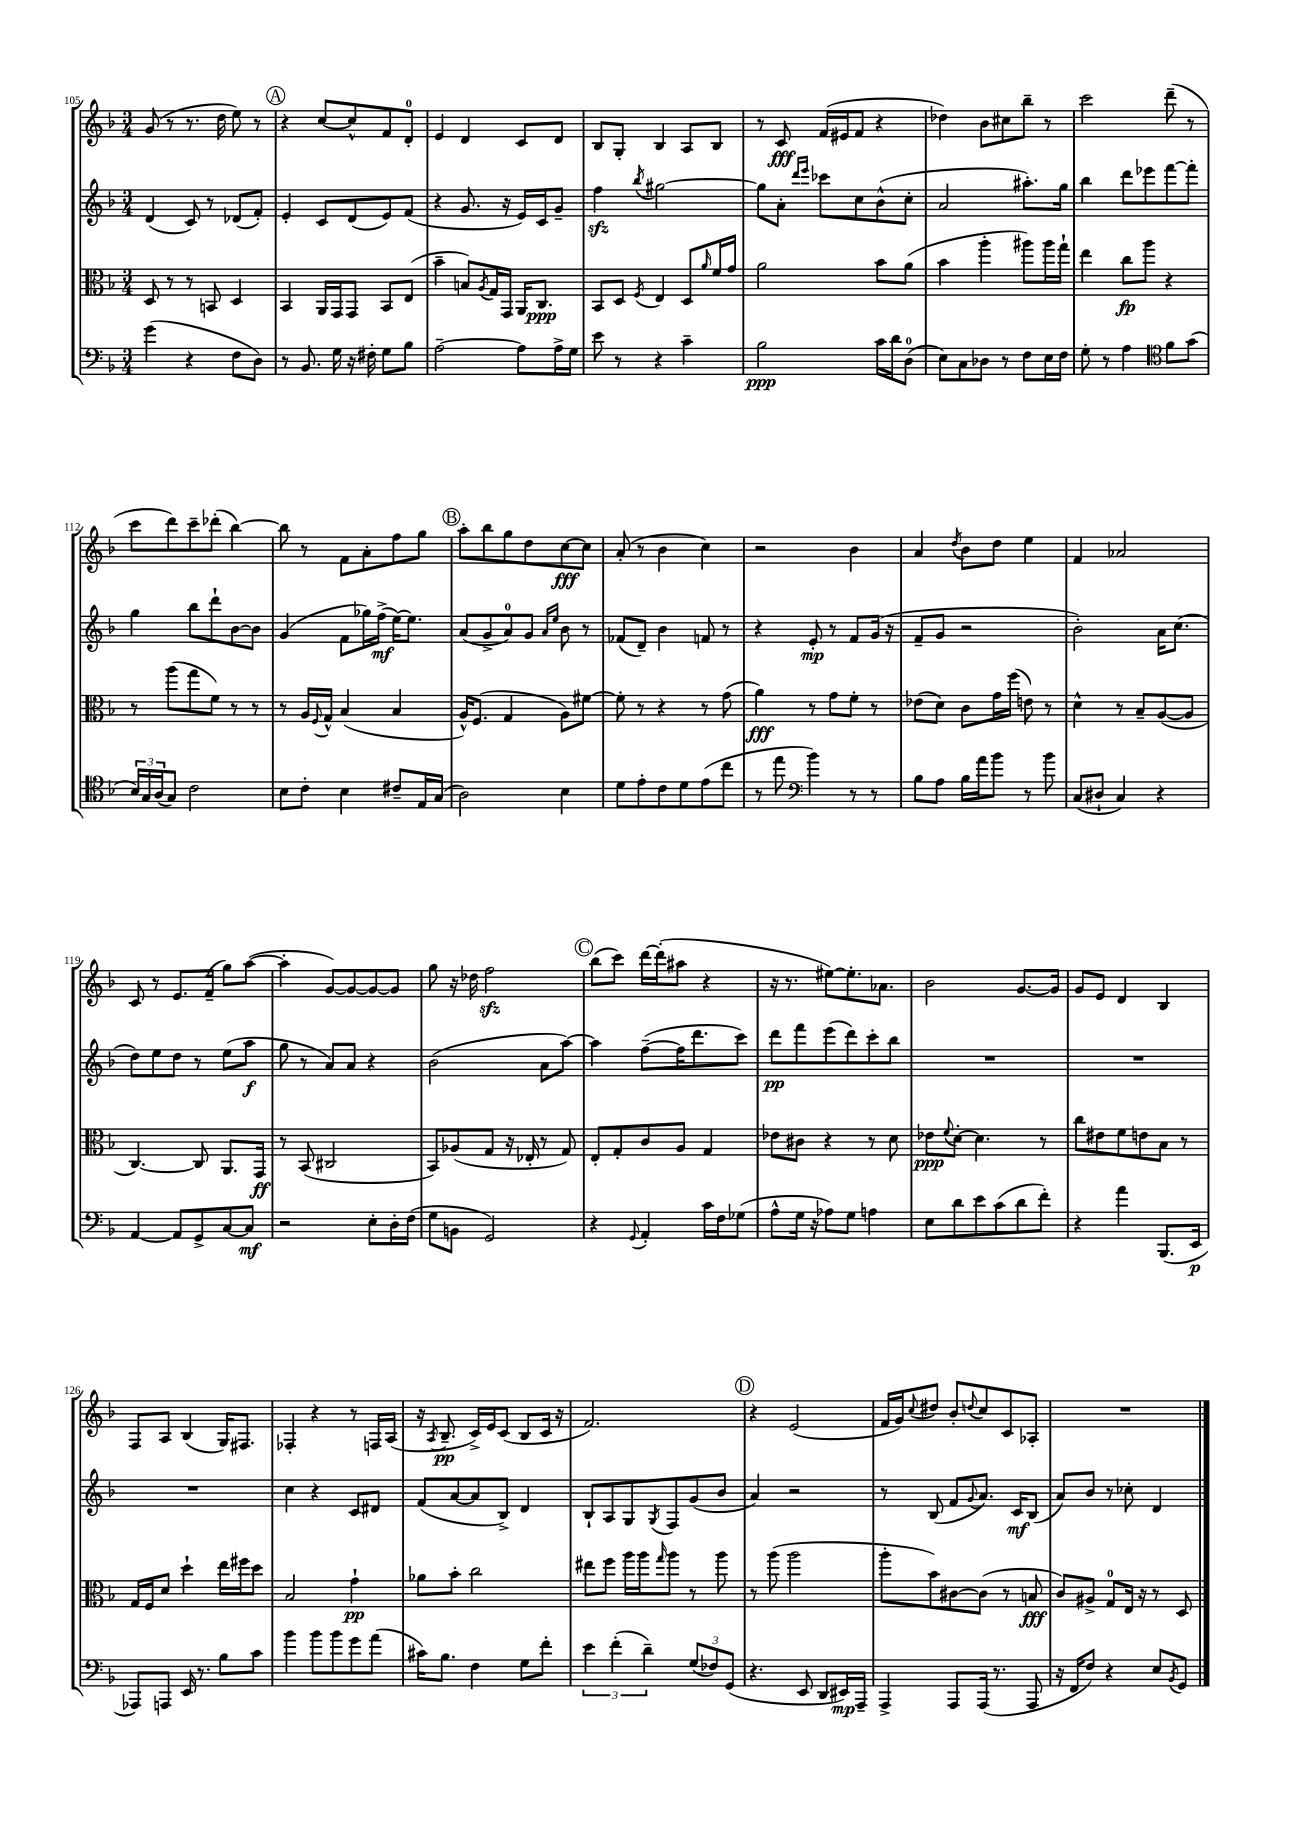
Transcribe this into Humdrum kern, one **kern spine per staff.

**kern	**dynam	**kern	**dynam	**kern	**dynam	**kern	**dynam
*part4	*part4	*part3	*part3	*part2	*part2	*part1	*part1
*staff4	*staff4	*staff3	*staff3	*staff2	*staff2	*staff1	*staff1
*clefF4	*	*clefC3	*	*clefG2	*	*clefG2	*
*k[b-]	*	*k[b-]	*	*k[b-]	*	*k[b-]	*
*M3/4	*	*M3/4	*	*M3/4	*	*M3/4	*
=105	=105	=105	=105	=105	=105	=105	=105
(4g\	.	8D/	.	(4d/	.	(8g/	.
.	.	8r	.	.	.	8r	.
4r	.	8r	.	8c/)	.	8.r	.
.	.	8BBn/	.	8r	.	.	.
.	.	.	.	.	.	16dd\	.
8F\L	.	4D/	.	(8d-X/L	.	8ee\)	.
8D\J)	.	.	.	8f'/J)	.	8r	.
!!LO:REH:place=s1:t=A
=106	=106	=106	=106	=106	=106	=106	=106
8r	.	4BB-/	.	4e'/	.	4r	.
8.BB-/	.	.	.	.	.	.	.
.	.	16AA/LL	.	8c/L	.	[8cc/L	.
16G\	.	16GG/J	.	.	.	.	.
16r	.	8GG/J	.	(8d/	.	8cc^^/]	.
16F#X'\	.	.	.	.	.	.	.
8G\L	.	8BB-/L	.	8e/)	.	8f/	.
8B-\J	.	(8E/J	.	(8f/J	.	8d'/J	.
=107	=107	=107	=107	=107	=107	=107	=107
[2A~\	.	4b-~\	.	4r	.	4e/	.
.	.	8Bn/L)	.	8.g/	.	4d/	.
.	.	8qA/	.	.	.	.	.
.	.	16G/L	.	.	.	.	.
.	.	16GG/JJ	.	16r	.	.	.
8A\L]	.	16AA/KL	.	16e/LL)	.	8c/L	.
.	.	8.C/J	ppp	16c/J	.	.	.
16A^\L	.	.	.	8g~/J	.	8d/J	.
16G\JJ	.	.	.	.	.	.	.
=108	=108	=108	=108	=108	=108	=108	=108
8e\	.	8BB-/L	.	4ffzz\	.	8B-/L	.
8r	.	8D/J	.	.	.	8G'/J	.
.	.	8qF/	.	8qbb-/	.	.	.
4r	.	4E/	.	[2gg#X\	.	4B-/	.
4c~\	.	8D/L	.	.	.	8A/L	.
.	.	16qqa/	.	.	.	.	.
.	.	16f/L	.	.	.	8B-/J	.
.	.	16g/JJ	.	.	.	.	.
=109	=109	=109	=109	=109	=109	=109	=109
2B-\	ppp	2a\	.	8gg#\L]	.	8r	.
.	.	.	.	8a'\J	.	8c/	fff
.	.	.	.	16qqddd/LL	.	.	.
.	.	.	.	16qqeee/JJ	.	.	.
.	.	.	.	8ccc-X\L	.	(16f/LL	.
.	.	.	.	.	.	16e#X/J	.
.	.	.	.	8cc\	.	8f/J	.
16c\LL	.	8b-\L	.	(8b-^^\	.	4r	.
16d\J	.	.	.	.	.	.	.
(8D\J	.	(8a\J	.	8cc'\J	.	.	.
=110	=110	=110	=110	=110	=110	=110	=110
8E\L)	.	4b-\	.	2a/	.	4dd-X\)	.
8C\	.	.	.	.	.	.	.
8D-X\J	.	4aa'\	.	.	.	8b-\L	.
8r	.	.	.	.	.	8cc#X\	.
8F\L	.	8aa#X\L)	.	8.aa#X'\L)	.	8bb-~\J	.
16E\L	.	16aa#\L	.	.	.	8r	.
16F\JJ	.	16gg`\JJ	.	16gg\Jk	.	.	.
=111	=111	=111	=111	=111	=111	=111	=111
8G'\	.	4ee\	.	4bb-\	.	2ccc\	.
8r	.	.	.	.	.	.	.
4A\	.	8cc\L	fp	8ddd\L	.	.	.
.	.	8aa\J	.	8eee-X\	.	.	.
*clefC4	*	*	*	*	*	*	*
8f\L	.	4r	.	[8fff\	.	(8ddd~\	.
(8g\J	.	.	.	8fff'\J]	.	8r	.
!!LO:LB:g=z
=112	=112	=112	=112	=112	=112	=112	=112
24B-/LL)	.	8r	.	4gg\	.	8ccc\L	.
24G/	.	.	.	.	.	.	.
(24A/J	.	.	.	.	.	.	.
8G/J)	.	(8aa\L	.	.	.	8ddd\)	.
2c\	.	8gg\	.	8bb-\L	.	8ccc~\	.
.	.	8f\J)	.	8ddd`\	.	(8ddd-X'\J	.
.	.	8r	.	[8b-\	.	[4bb-\)	.
.	.	8r	.	8b-\J]	.	.	.
=113	=113	=113	=113	=113	=113	=113	=113
8B-\L	.	8r	.	(4g/	.	8bb-\]	.
8c'\J	.	16A/LL	.	.	.	8r	.
.	.	8qqF/	.	.	.	.	.
.	.	16G^^/JJ	.	.	.	.	.
4B-\	.	(4B-/	.	8f\L	.	8f\L	.
.	.	.	.	16gg-X\L)	.	8a'\	.
.	.	.	.	(16ff^\JJ	mf	.	.
8c#X~/L	.	4B-/	.	[16ee\KL)	.	8ff\	.
.	.	.	.	8.ee\J]	.	.	.
16E/L	.	.	.	.	.	8gg\J	.
(16G/JJ	.	.	.	.	.	.	.
!!LO:REH:place=s1:t=B
=114	=114	=114	=114	=114	=114	=114	=114
2A\)	.	16A^^/KL)	.	(8a/L	.	8aa'\L	.
.	.	(8.F/J	.	.	.	.	.
.	.	.	.	8g^/	.	8bb-\	.
.	.	4G/	.	8a/)	.	8gg\	.
.	.	.	.	8g/J	.	8dd\	.
.	.	.	.	16qqa/LL	.	.	.
.	.	.	.	16qqee/JJ	.	.	.
4B-\	.	8A\L)	.	8b-\	.	[8cc\	fff
.	.	[8f#X\J	.	8r	.	8cc\J]	.
=115	=115	=115	=115	=115	=115	=115	=115
8d\L	.	8f#'\]	.	(8f-X/L	.	(8a'/	.
8e'\	.	8r	.	8d~/J)	.	8r	.
8c\	.	4r	.	4b-\	.	4b-\	.
8d\	.	.	.	.	.	.	.
(8e\	.	8r	.	8fn/	.	4cc\)	.
8cc\J	.	(8g\	.	8r	.	.	.
=116	=116	=116	=116	=116	=116	=116	=116
8r	.	4a\)	fff	4r	.	2r	.
8ee\	.	.	.	.	.	.	.
*clefF4	*	*	*	*	*	*	*
4b-\)	.	8r	.	8e'/	mp	.	.
.	.	8g\L	.	8r	.	.	.
8r	.	8f'\J	.	8f/L	.	4b-\	.
8r	.	8r	.	(16g/Jk	.	.	.
.	.	.	.	16r	.	.	.
=117	=117	=117	=117	=117	=117	=117	=117
8B-\L	.	(8e-X\L	.	8f~/L	.	4a/	.
8A\J	.	8d\J)	.	8g/J	.	.	.
.	.	.	.	.	.	8qdd/	.
16B-\LL	.	8c\L	.	2r	.	8b-\L	.
16a\J	.	.	.	.	.	.	.
8b-\J	.	16g\L	.	.	.	8dd\J	.
.	.	(16ff\JJ	.	.	.	.	.
8r	.	8en\)	.	.	.	4ee\	.
8b-\	.	8r	.	.	.	.	.
=118	=118	=118	=118	=118	=118	=118	=118
(8C/L	.	4d^^\	.	2b-'\)	.	4f/	.
8D#X`/J	.	.	.	.	.	.	.
4C/)	.	8r	.	.	.	2a-X/	.
.	.	8B-~/L	.	.	.	.	.
4r	.	([8A/	.	16a\KL	.	.	.
.	.	.	.	(8.cc\J	.	.	.
.	.	8A/J]	.	.	.	.	.
!!LO:LB:g=z
=119	=119	=119	=119	=119	=119	=119	=119
[4AA/	.	[4.C/)	.	8dd\L)	.	8c/	.
.	.	.	.	8ee\	.	8r	.
8AA/L]	.	.	.	8dd\J	.	8.e/L	.
8GG^/	.	8C/]	.	8r	.	.	.
.	.	.	.	.	.	(16f~/Jk	.
[8C/	.	8.AA/L	.	(8ee\L	.	8gg\L)	.
8C/J]	mf	.	.	8aa\J	f	([8aa\J	.
.	.	16GG/Jk	ff	.	.	.	.
=120	=120	=120	=120	=120	=120	=120	=120
2r	.	8r	.	8gg\	.	4aa'\]	.
.	.	(8BB-/	.	8r	.	.	.
.	.	2C#X/	.	8a/L)	.	[8g/L)	.
.	.	.	.	8a/J	.	8g/_	.
8E'\L	.	.	.	4r	.	8g/_	.
16D'\L	.	.	.	.	.	8g/J]	.
(16F\JJ	.	.	.	.	.	.	.
=121	=121	=121	=121	=121	=121	=121	=121
8G\L	.	8BB-/L)	.	(2b-\	.	8gg\	.
8BBn\J	.	(8A-X/	.	.	.	16r	.
.	.	.	.	.	.	16dd-X\	.
2GG/)	.	8G/J	.	.	.	2ffzz\	.
.	.	16r	.	.	.	.	.
.	.	16E-X'/	.	.	.	.	.
.	.	8r	.	8a\L	.	.	.
.	.	8G/)	.	[8aa\J)	.	.	.
!!LO:REH:place=s1:t=C
=122	=122	=122	=122	=122	=122	=122	=122
4r	.	8E'/L	.	4aa\]	.	(8bb-\L	.
.	.	8G'/	.	.	.	8ccc\J)	.
8qqGG/	.	.	.	.	.	.	.
4AA'/	.	8c/	.	([8ff~\L	.	[16ddd\LL	.
.	.	.	.	.	.	(16ddd'\J]	.
.	.	8A/J	.	16ff\K]	.	8aa#X\J	.
.	.	.	.	8.ddd\	.	.	.
16c\LL	.	4G/	.	.	.	4r	.
16F\J	.	.	.	.	.	.	.
(8G-X\J	.	.	.	8ccc\J)	.	.	.
=123	=123	=123	=123	=123	=123	=123	=123
8A^^\L	.	8e-X\L	.	8ddd\L	pp	16r	.
.	.	.	.	.	.	8.r	.
16G\Jk	.	8c#X\J	.	8fff\	.	.	.
16r	.	.	.	.	.	.	.
8A-X\L)	.	4r	.	(8eee\	.	[8ee#X\L)	.
8G\J	.	.	.	8ddd\)	.	8.ee#'\]	.
4An\	.	8r	.	8ccc'\	.	.	.
.	.	.	.	.	.	8.a-X\J	.
.	.	8d\	.	8bb-\J	.	.	.
=124	=124	=124	=124	=124	=124	=124	=124
8E\L	.	8e-X\L	ppp	2.r	.	2b-\	.
.	.	8qqf/	.	.	.	.	.
8d\	.	[8d'\J	.	.	.	.	.
8e\	.	4.d\]	.	.	.	.	.
(8c\	.	.	.	.	.	.	.
8d\	.	.	.	.	.	[8.g/L	.
8f'\J)	.	8r	.	.	.	.	.
.	.	.	.	.	.	16g/Jk]	.
=125	=125	=125	=125	=125	=125	=125	=125
4r	.	8cc\L	.	2.r	.	8g/L	.
.	.	8e#X\	.	.	.	8e/J	.
4a\	.	8f\	.	.	.	4d/	.
.	.	8en\	.	.	.	.	.
(8.BBB-/L	.	8B-\J	.	.	.	4B-/	.
.	.	8r	.	.	.	.	.
16EE/Jk	p	.	.	.	.	.	.
!!LO:LB:g=z
=126	=126	=126	=126	=126	=126	=126	=126
8AAA-X/L)	.	16G/LL	.	2.r	.	8F/L	.
.	.	16F/J	.	.	.	.	.
8AAAn/J	.	8d/J	.	.	.	8A/J	.
16EE/	.	4dd`\	.	.	.	(4B-/	.
8.r	.	.	.	.	.	.	.
8B-\L	.	16ee\LL	.	.	.	16G/KL)	.
.	.	16ff#X\J	.	.	.	8.F#X/J	.
8c\J	.	8dd\J	.	.	.	.	.
=127	=127	=127	=127	=127	=127	=127	=127
4b-\	.	2B-/	.	4cc\	.	4F-X'/	.
8b-\L	.	.	.	4r	.	4r	.
8b-\	.	.	.	.	.	.	.
8g\	.	4g`\	pp	8c/L	.	8r	.
(8a\J	.	.	.	8d#X/J	.	16Fn/LL	.
.	.	.	.	.	.	(16A/JJ	.
=128	=128	=128	=128	=128	=128	=128	=128
16c#X\KL)	.	8a-X\L	.	(8f/L	.	16r	.
.	.	.	.	.	.	8qA/	.
8.B-\J	.	.	.	.	.	8.B-~/	pp
.	.	8b-'\J	.	[8a/	.	.	.
4F\	.	2cc\	.	8a/]	.	16c^/LL)	.
.	.	.	.	.	.	16e/J	.
.	.	.	.	8B-^/J)	.	(8c/J	.
8G\L	.	.	.	4d/	.	8B-/L	.
8f'\J	.	.	.	.	.	16c/Jk	.
.	.	.	.	.	.	16r	.
=129	=129	=129	=129	=129	=129	=129	=129
6e\	.	8ee#X\L	.	8B-`/L	.	2.f/)	.
.	.	8ff\J	.	8A/	.	.	.
(6f'\	.	.	.	.	.	.	.
.	.	16aa\LL	.	8G/	.	.	.
.	.	16aa\J	.	.	.	.	.
6d~\)	.	.	.	.	.	.	.
.	.	16qqgg/	.	8qG/	.	.	.
.	.	8aa\J	.	8F/	.	.	.
(12G/L	.	8r	.	(8g/	.	.	.
12F-X/)	.	.	.	.	.	.	.
.	.	8aa\	.	8b-/J	.	.	.
(12GG/J	.	.	.	.	.	.	.
!!LO:REH:place=s1:t=D
=130	=130	=130	=130	=130	=130	=130	=130
4.r	.	8r	.	4a/)	.	4r	.
.	.	(8aa\	.	.	.	.	.
.	.	2aa\	.	2r	.	(2e/	.
8EE/	.	.	.	.	.	.	.
8DD/L	.	.	.	.	.	.	.
16EE#X/L)	mp	.	.	.	.	.	.
16AAA~/JJ	.	.	.	.	.	.	.
=131	=131	=131	=131	=131	=131	=131	=131
4AAA^/	.	8aa'\L	.	8r	.	16f/LL	.
.	.	.	.	.	.	16g/J)	.
.	.	.	.	.	.	8qqcc/	.
.	.	8b-\)	.	(8B-/	.	8dd#X/J	.
8AAA/L	.	[8c#X\	.	8f/L	.	8b-'/L	.
.	.	.	.	8qqg/	.	8qqddn/	.
(16AAA/Jk	.	(8c#\J]	.	8.a/J)	.	8cc/	.
8.r	.	.	.	.	.	.	.
.	.	8r	.	.	.	8c/	.
.	.	.	.	16c/KL	mf	.	.
8AAA/	.	8Bn/	fff	(8B-/J	.	8A-X'/J	.
=132	=132	=132	=132	=132	=132	=132	=132
16r	.	8c/L)	.	8a/L)	.	2.r	.
16FF/KL	.	.	.	.	.	.	.
8F/J)	.	8A#X^/J	.	8b-/J	.	.	.
4r	.	8G/L	.	8r	.	.	.
.	.	16E/Jk	.	8cc-X'\	.	.	.
.	.	16r	.	.	.	.	.
8E/L	.	8r	.	4d/	.	.	.
8qBB-/	.	.	.	.	.	.	.
8GG/J	.	8D/	.	.	.	.	.
==	==	==	==	==	==	==	==
*-	*-	*-	*-	*-	*-	*-	*-
